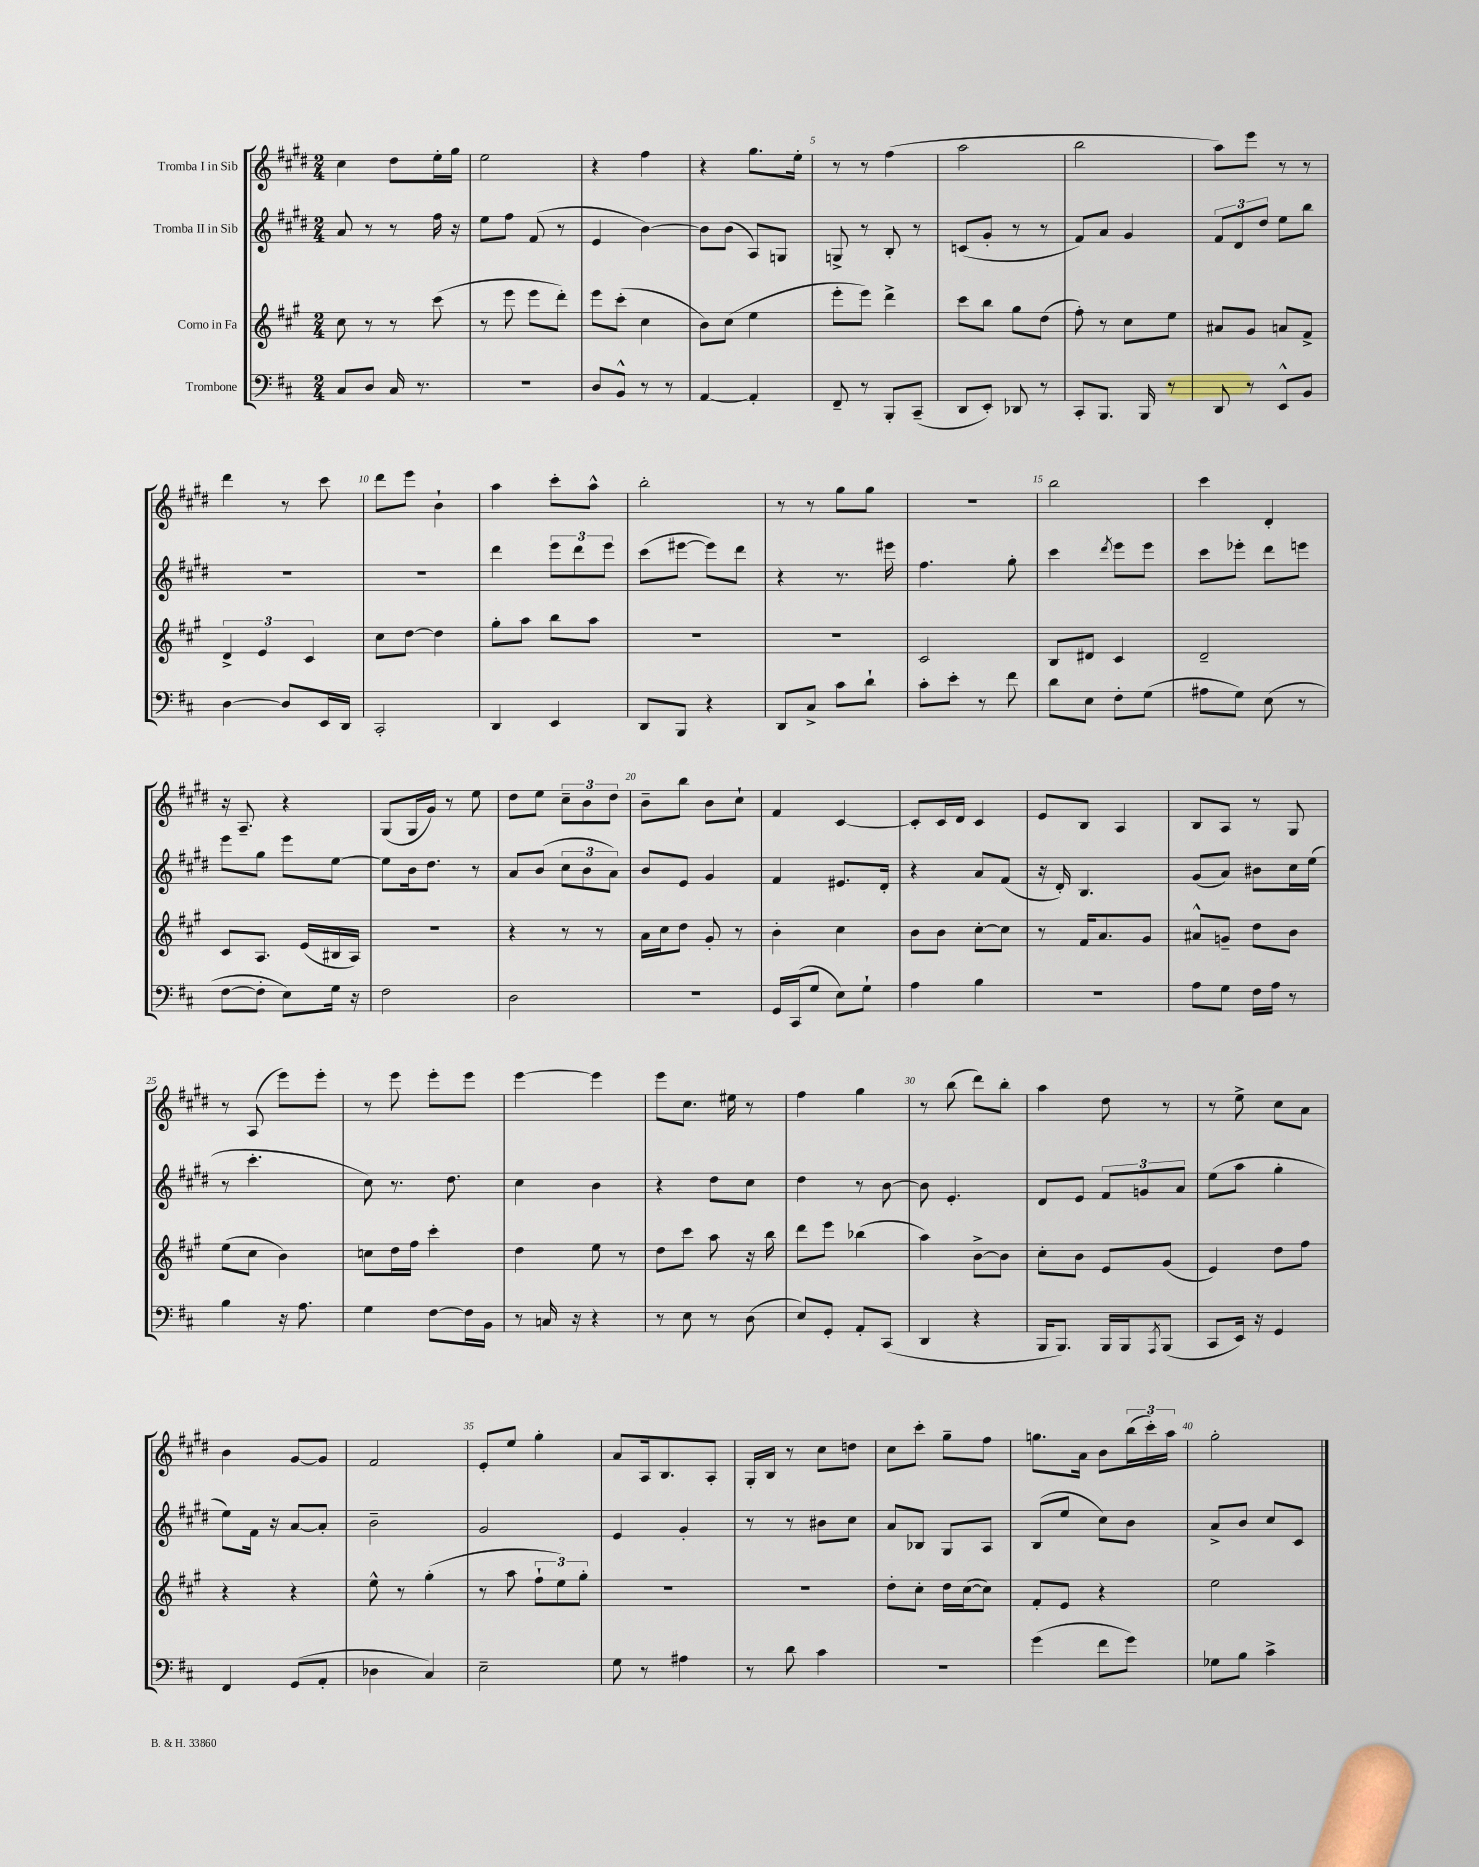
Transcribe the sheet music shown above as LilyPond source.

<<
\new StaffGroup <<
\new Staff = "s0" \with { instrumentName = "Tromba I in Sib" } {
    \clef treble \key e \major \numericTimeSignature \time 2/4
    cis''4 dis''8 e''16-. gis''16 |
    e''2 |
    r4 fis''4 |
    r4 gis''8. e''16-. |
    r8 r8 fis''4( |
    a''2 |
    b''2 |
    a''8) e'''8 r8 r8 |
    dis'''4 r8 cis'''8 |
    dis'''8 e'''8 b'4-! |
    a''4 cis'''8-. a''8-^ |
    b''2-. |
    r8 r8 gis''8 gis''8 |
    R2 |
    b''2 |
    cis'''4 dis'4-. |
    r16 a8.-- r4 |
    gis8( gis16 gis'16) r8 e''8 |
    dis''8 e''8 \tuplet 3/2 { cis''8-- b'8 dis''8 } |
    b'8-- b''8 b'8 cis''8-! |
    fis'4 cis'4~ |
    cis'8-. cis'16 dis'16 cis'4 |
    e'8 b8 a4 |
    b8 a8 r8 gis8 |
    r8 a8( e'''8) e'''8-. |
    r8 e'''8 e'''8-. e'''8 |
    e'''4~ e'''4 |
    e'''8 cis''8. eis''16 r8 |
    fis''4 gis''4 |
    r8 b''8( dis'''8) b''8-. |
    a''4 dis''8 r8 |
    r8 e''8-> cis''8 a'8 |
    b'4 gis'8~ gis'8 |
    fis'2 |
    e'8-. e''8 gis''4-. |
    a'8 a16 b8. a8-. |
    gis16-. b16 r8 cis''8 d''8 |
    cis''8 cis'''8-. gis''8-- fis''8 |
    g''8. a'16 b'8 \tuplet 3/2 { b''16( cis'''16-.) a''16 } |
    gis''2-. \bar "|." |
}
\new Staff = "s1" \with { instrumentName = "Tromba II in Sib" } {
    \clef treble \key e \major \numericTimeSignature \time 2/4
    a'8 r8 r8 fis''16 r16 |
    e''8 fis''8 fis'8( r8 |
    e'4 b'4~) |
    b'8 b'8( a8) g8 |
    g8-> r8 b8-. r8 |
    c'8( gis'8-. r8 r8 |
    fis'8) a'8 gis'4 |
    \tuplet 3/2 { fis'8 dis'8 dis''8 } e''8 b''8 |
    R2 |
    R2 |
    dis'''4 \tuplet 3/2 { e'''8 dis'''8 e'''8 } |
    cis'''8( eis'''8~ eis'''8) dis'''8 |
    r4 r8. eis'''16 |
    fis''4. gis''8-. |
    cis'''4 \acciaccatura { dis'''8 } e'''8 e'''8 |
    cis'''8 ees'''8-. dis'''8 e'''8 |
    e'''8 gis''8 e'''8 e''8~ |
    e''8 b'16 dis''8. r8 |
    a'8 b'8( \tuplet 3/2 { cis''8 b'8 a'8) } |
    b'8 e'8 gis'4 |
    fis'4 eis'8. dis'16-. |
    r4 a'8 fis'8( |
    r16 dis'16-.) b4. |
    gis'8( a'8) bis'8 cis''16 e''16( |
    r8 cis'''4.-. |
    cis''8) r8. dis''8. |
    cis''4 b'4 |
    r4 dis''8 cis''8 |
    dis''4 r8 b'8~ |
    b'8 e'4.-. |
    dis'8 e'8 \tuplet 3/2 { fis'8 g'8 a'8 } |
    e''8( a''8 gis''4-. |
    e''8) fis'16 r16 a'8~ a'8-. |
    b'2-- |
    gis'2 |
    e'4 gis'4-. |
    r8 r8 bis'8 cis''8 |
    a'8 bes8 gis8 a8 |
    b8( e''8 cis''8) b'8 |
    a'8-> b'8 cis''8 cis'8 \bar "|." |
}
\new Staff = "s2" \with { instrumentName = "Corno in Fa" } {
    \clef treble \key a \major \numericTimeSignature \time 2/4
    cis''8 r8 r8 cis'''8( |
    r8 e'''8 e'''8 d'''8-.) |
    e'''8 cis'''8-.( cis''4 |
    b'8) cis''8( e''4 |
    e'''8-. e'''8) d'''4-> |
    cis'''8 b''8 gis''8 d''8( |
    fis''8-.) r8 cis''8 e''8 |
    ais'8 gis'8 a'8 fis'8-> |
    \tuplet 3/2 { d'4-> e'4 cis'4 } |
    cis''8 d''8~ d''4 |
    gis''8-. a''8 b''8 a''8 |
    R2 |
    R2 |
    cis'2 |
    b8 dis'8 cis'4 |
    d'2-- |
    cis'8 a8. e'16( bis16 a16) |
    r2 |
    r4 r8 r8 |
    a'16 cis''16 d''8 gis'8-. r8 |
    b'4-. cis''4 |
    b'8 b'8 cis''8~-. cis''8 |
    r8 fis'16 a'8. gis'8 |
    ais'8-^ g'8-- d''8 b'8 |
    e''8( cis''8 b'4) |
    c''8 d''16 fis''16 cis'''4-. |
    d''4 e''8 r8 |
    d''8 cis'''8 a''8 r16 b''16 |
    d'''8 e'''8 bes''4( |
    a''4) b'8~-> b'8 |
    cis''8-. b'8 e'8 gis'8( |
    e'4) d''8 fis''8 |
    r4 r4 |
    e''8-^ r8 gis''4-.( |
    r8 a''8 \tuplet 3/2 { fis''8-! e''8) gis''8-. } |
    R2 |
    R2 |
    d''8-. cis''8-. d''16 cis''16~( cis''8) |
    fis'8-. e'8 r4 |
    e''2 \bar "|." |
}
\new Staff = "s3" \with { instrumentName = "Trombone" } {
    \clef bass \key d \major \numericTimeSignature \time 2/4
    cis8 d8 cis16 r8. |
    R2 |
    d8 b,8-^ r8 r8 |
    a,4~ a,4-. |
    fis,8-- r8 b,,8-. cis,8--( |
    d,8 e,8-.) des,8 r8 |
    cis,8-. b,,8. b,,16 r8 |
    d,8 r8 e,8-^ b,8 |
    d4~ d8 e,16 d,16 |
    cis,2-. |
    d,4 e,4 |
    d,8 b,,8 r4 |
    d,8 cis8-> cis'8 d'8-! |
    cis'8-. e'8-. r8 fis'8 |
    d'8 e8 fis8-. g8( |
    ais8 g8) e8( r8 |
    fis8~ fis8-. e8) g16 r16 |
    fis2 |
    d2 |
    r2 |
    g,16 cis,16( g8 e8) g8-! |
    a4 b4 |
    r2 |
    a8 g8 fis16 a16 r8 |
    b4 r16 a8. |
    g4 fis8~ fis16 b,16 |
    r8 c16 r16 r4 |
    r8 e8 r8 d8( |
    e8) g,8-. a,8-. cis,8( |
    d,4 r4 |
    b,,16 b,,8.) b,,16 b,,16 \acciaccatura { a,,8 } b,,8( |
    cis,8 e,16) r16 g,4 |
    fis,4 g,8( a,8-. |
    des4 cis4) |
    e2-- |
    g8 r8 ais4 |
    r8 d'8 cis'4 |
    r2 |
    g'4( fis'8 g'8) |
    ges8 b8 cis'4-> \bar "|." |
}
>>
>>
\layout { \context { \Score \override BarNumber.break-visibility = ##(#f #t #t) barNumberVisibility = #(every-nth-bar-number-visible 5) } }
